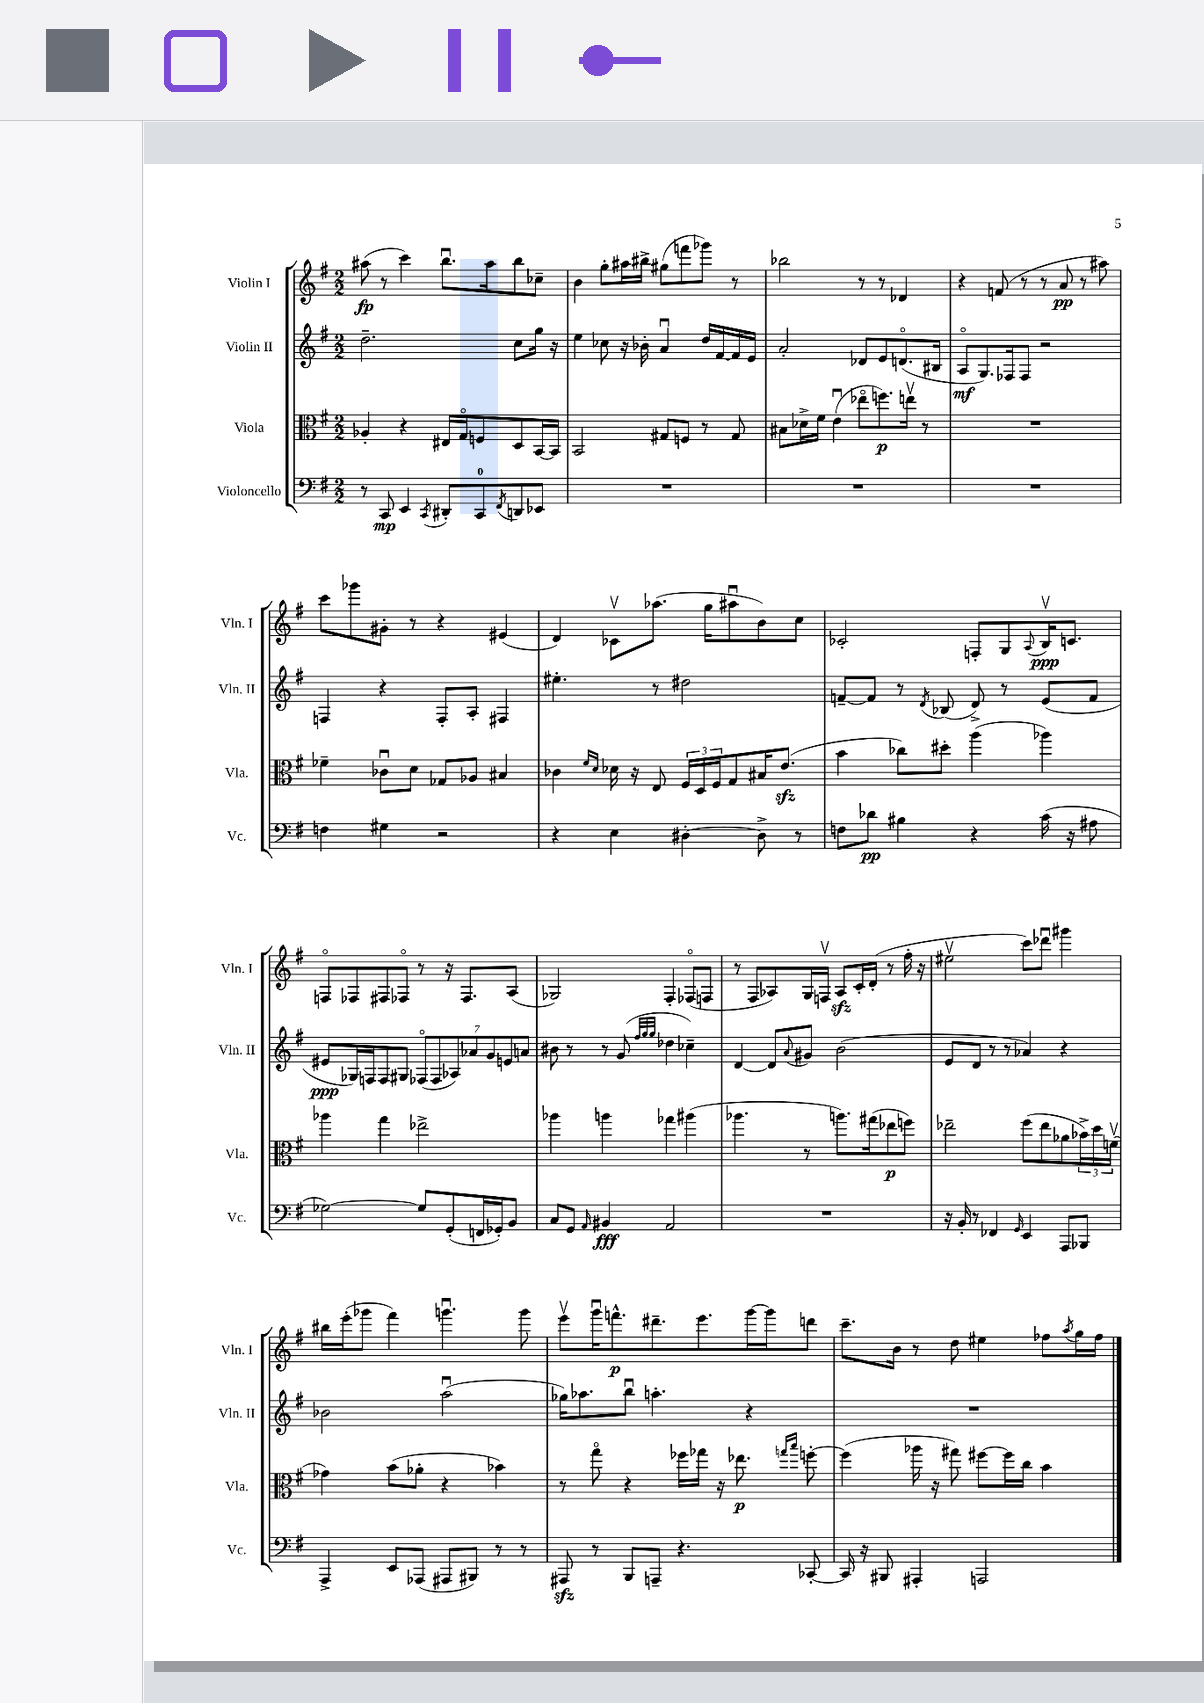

**kern	**dynam	**kern	**dynam	**kern	**dynam	**kern	**dynam
*part4	*part4	*part3	*part3	*part2	*part2	*part1	*part1
*staff4	*staff4	*staff3	*staff3	*staff2	*staff2	*staff1	*staff1
*I"Violoncello	*	*I"Viola	*	*I"Violin II	*	*I"Violin I	*
*I'Vc.	*	*I'Vla.	*	*I'Vln. II	*	*I'Vln. I	*
*clefF4	*	*clefC3	*	*clefG2	*	*clefG2	*
*k[f#]	*	*k[f#]	*	*k[f#]	*	*k[f#]	*
*M2/2	*	*M2/2	*	*M2/2	*	*M2/2	*
=1	=1	=1	=1	=1	=1	=1	=1
8r	.	4A-X'/	.	2.dd~\	.	(8aa#X\	fp
8CC/	mp	.	.	.	.	8r	.
4EE/	.	4r	.	.	.	4ccc\)	.
8qCC/	.	.	.	.	.	.	.
8DD#X'/L	.	16E#X/LL	.	.	.	8.bbu\L	.
.	.	16G/J	.	.	.	.	.
8CC/	.	8Fn/	.	.	.	.	.
.	.	.	.	.	.	16aa#\k	.
8qFF#/	.	.	.	.	.	.	.
8DDn/	.	8D/	.	8cc\L	.	8bb\	.
8EE-X/J	.	[16BB/L	.	16gg\Jk	.	8cc-X~\J	.
.	.	16BB/JJ]	.	16r	.	.	.
=2	=2	=2	=2	=2	=2	=2	=2
1r	.	2BB/	.	4ee\	.	4b\	.
.	.	.	.	8cc-X\	.	8gg'\L	.
.	.	.	.	16r	.	16aa#X\L	.
.	.	.	.	16b-X'\	.	16bb#X^\JJ	.
.	.	8G#X/L	.	4au/	.	(8gg#X\L	.
.	.	8Fn/J	.	.	.	8fffn\	.
.	.	8r	.	16dd/LL	.	8ggg-X\J)	.
.	.	.	.	[16f#/	.	.	.
.	.	8G#/	.	16f#/]	.	8r	.
.	.	.	.	16e/JJ	.	.	.
=3	=3	=3	=3	=3	=3	=3	=3
1r	.	8B#X\L	.	2a'/	.	2bb-X\	.
.	.	16d-X^\L	.	.	.	.	.
.	.	16f#\JJ	.	.	.	.	.
.	.	(4eu\	.	.	.	.	.
.	.	8ee-X\L	.	8d-X/L	.	8r	.
.	.	8.ffn\)	p	8e/	.	8r	.
.	.	.	.	(8.dn/	.	4d-X/	.
.	.	16eenv\Jk	.	.	.	.	.
.	.	8r	.	.	.	.	.
.	.	.	.	16B#X/Jk	.	.	.
=4	=4	=4	=4	=4	=4	=4	=4
1r	.	1r	.	8A/L	mf	4r	.
.	.	.	.	8.G/)	.	.	.
.	.	.	.	.	.	(8fn/	.
.	.	.	.	16F-X/k	.	.	.
.	.	.	.	8F-/J	.	8r	.
.	.	.	.	2r	.	8r	.
.	.	.	.	.	.	8a/	pp
.	.	.	.	.	.	8r	.
.	.	.	.	.	.	8aa#X\)	.
!!LO:LB:g=z
=5	=5	=5	=5	=5	=5	=5	=5
4Fn\	.	4f-X~\	.	4Fn/	.	8ccc\L	.
.	.	.	.	.	.	8ggg-X\	.
4G#X\	.	8c-Xu\L	.	4r	.	8g#X'\J	.
.	.	8d\J	.	.	.	8r	.
2r	.	8G-X/L	.	8F'/L	.	4r	.
.	.	8A-X/J	.	8A'/J	.	.	.
.	.	4B#X/	.	4F#X/	.	(4e#X/	.
=6	=6	=6	=6	=6	=6	=6	=6
4r	.	4c-X\	.	4.ee#X'\	.	4d/)	.
.	.	16qqf#/LL	.	.	.	.	.
.	.	16qqd/JJ	.	.	.	.	.
4E\	.	16d-X\	.	.	.	8c-Xv\L	.
.	.	16r	.	.	.	.	.
.	.	8E/	.	8r	.	(8.aa-X\J	.
[4D#X'\	.	24F#/LL	.	2dd#X\	.	.	.
.	.	24D/	.	.	.	.	.
.	.	.	.	.	.	16gg\KL	.
.	.	24F#/J	.	.	.	.	.
.	.	8G/	.	.	.	8aa#Xu\	.
8D#^\]	.	16B#X/K	.	.	.	8b\)	.
.	.	(8.ezz/J	.	.	.	.	.
8r	.	.	.	.	.	8cc\J	.
=7	=7	=7	=7	=7	=7	=7	=7
8Fn\L	.	4b\	.	[8fn~/L	.	2c-X'/	.
8d-X\J	pp	.	.	8f/J]	.	.	.
4B#X\	.	8cc-X\L)	.	8r	.	.	.
.	.	.	.	8qd/	.	.	.
.	.	8dd#X'\J	.	(8B-X/	.	.	.
4r	.	(4aa\	.	8d^/)	.	8Fn'/L	.
.	.	.	.	8r	.	8G/	.
.	.	.	.	.	.	8qqA/	.
(16c\	.	4aa-X\)	.	(8e/L	.	16Bv/K	ppp
16r	.	.	.	.	.	8.cn/J	.
8A#X\	.	.	.	8f/J	.	.	.
!!LO:LB:g=z
=8	=8	=8	=8	=8	=8	=8	=8
[2G-X\)	.	4aa-X\	.	8e#X/L	ppp	8Fn/L	.
.	.	.	.	16G-X/L)	.	8F-X/	.
.	.	.	.	16Fn/J	.	.	.
.	.	4gg\	.	8F/	.	8F#X/	.
.	.	.	.	8G#X/J	.	8F-X/J	.
8G-/L]	.	2ee-X^\	.	(14F-X/L	.	8r	.
.	.	.	.	14F-/	.	.	.
(8GG'/	.	.	.	.	.	16r	.
.	.	.	.	14A-X/)	.	.	.
.	.	.	.	.	.	8.F-/L	.
.	.	.	.	14a-X/	.	.	.
16FFn/L	.	.	.	.	.	.	.
.	.	.	.	14g/	.	.	.
16GG-X'/J)	.	.	.	.	.	.	.
.	.	.	.	14en/	.	.	.
8BB/J	.	.	.	.	.	(8A/J	.
.	.	.	.	14an/J	.	.	.
=9	=9	=9	=9	=9	=9	=9	=9
8C/L	.	4aa-X\	.	8b#X\	.	2G-X/)	.
8GG/J	.	.	.	8r	.	.	.
16qqAA/	.	.	.	.	.	.	.
4BB#X/	fff	4aan\	.	8r	.	.	.
.	.	.	.	(8g/	.	.	.
.	.	.	.	32qqff#/LLL	.	.	.
.	.	.	.	32qqgg/	.	.	.
.	.	.	.	32qqgg/JJJ	.	.	.
2AA/	.	4gg-X\	.	4dd-X\	.	4F#'/	.
.	.	(4aa#X\	.	4cc-X~\)	.	(8F-X/L	.
.	.	.	.	.	.	8Fn/J	.
=10	=10	=10	=10	=10	=10	=10	=10
1r	.	4.aa-X\	.	[4d/	.	8r	.
.	.	.	.	.	.	8F#/L	.
.	.	.	.	8d/L]	.	8A-X/)	.
.	.	.	.	8qqa/	.	.	.
.	.	8r	.	8g#X/J	.	16G/L	.
.	.	.	.	.	.	16Fnv/JJ	.
.	.	8.aan\L)	.	(2b\	.	8A-zz/L	.
.	.	.	.	.	.	16c'/L	.
.	.	(16gg#X\k	.	.	.	(16d'/JJ	.
.	.	8ee-X\	p	.	.	8r	.
.	.	8ffn\J)	.	.	.	16ff#'\	.
.	.	.	.	.	.	16r	.
=11	=11	=11	=11	=11	=11	=11	=11
16r	.	2ee-X~\	.	8e/L	.	2ee#Xv\	.
16BB'/	.	.	.	.	.	.	.
8r	.	.	.	8d/J	.	.	.
4FF-X/	.	.	.	8r	.	.	.
.	.	.	.	8r	.	.	.
16qqGG/	.	.	.	.	.	.	.
4EE/	.	(8ff#\L	.	4a-X/)	.	8ccc\L)	.
.	.	8ee-\	.	.	.	8ddd-Xu\J	.
8AAA/L	.	8a-X\	.	4r	.	4ggg#X\	.
8BBB-X/J	.	24b-X^\L)	.	.	.	.	.
.	.	24dd\	.	.	.	.	.
.	.	(24fnv\JJ	.	.	.	.	.
!!LO:LB:g=z
=12	=12	=12	=12	=12	=12	=12	=12
4AAA^/	.	4g-X\)	.	2b-X\	.	16bb#X\LL	.
.	.	.	.	.	.	(16eee'\J	.
.	.	.	.	.	.	8ggg-X\J	.
8EE/L	.	(8b\L	.	.	.	4fff#\)	.
(8AAA-X/J	.	8a-X'\J	.	.	.	.	.
8AAA#X/L	.	4r	.	(2aau\	.	4.gggnu\	.
8BBB#X/J)	.	.	.	.	.	.	.
8r	.	4b-X\)	.	.	.	.	.
8r	.	.	.	.	.	8ggg\	.
=13	=13	=13	=13	=13	=13	=13	=13
8AAA#Xzz/	.	8r	.	16gg-X\KL)	.	8eeev\L	.
.	.	.	.	8.aa-X\	.	.	.
8r	.	8gg\	.	.	.	16gggu\K	.
.	.	.	.	.	.	8.fffn^^\	p
8BBB/L	.	4r	.	8bbu\J	.	.	.
8AAAn~/J	.	.	.	4.aan'\	.	8.ddd#X~\	.
4.r	.	16ff-X\LL	.	.	.	.	.
.	.	16gg-X\JJ	.	.	.	8.eee\	.
.	.	16r	.	.	.	.	.
.	.	8.ee-X\	p	.	.	.	.
.	.	.	.	4r	.	[16ggg\L	.
.	.	.	.	.	.	16ggg\J]	.
.	.	16qqggn/LL	.	.	.	.	.
.	.	16qqbb/JJ	.	.	.	.	.
[8CC-X'/	.	[8ffn'\	.	.	.	8dddn\J	.
=14	=14	=14	=14	=14	=14	=14	=14
16CC-/]	.	(4ff\]	.	1r	.	8.ccc~\L	.
16r	.	.	.	.	.	.	.
8BBB#X/	.	.	.	.	.	.	.
.	.	.	.	.	.	16b\Jk	.
4AAA#X'/	.	16aa-X\	.	.	.	8r	.
.	.	16r	.	.	.	.	.
.	.	8gg#X\)	.	.	.	8dd\	.
2AAAn/	.	[8ff#X\L	.	.	.	4ee#X\	.
.	.	16ff#\L]	.	.	.	.	.
.	.	16cc\JJ	.	.	.	.	.
.	.	4b\	.	.	.	8ff-X\L	.
.	.	.	.	.	.	8qaa/	.
.	.	.	.	.	.	16gg\L	.
.	.	.	.	.	.	16ff-\JJ	.
==	==	==	==	==	==	==	==
*-	*-	*-	*-	*-	*-	*-	*-
